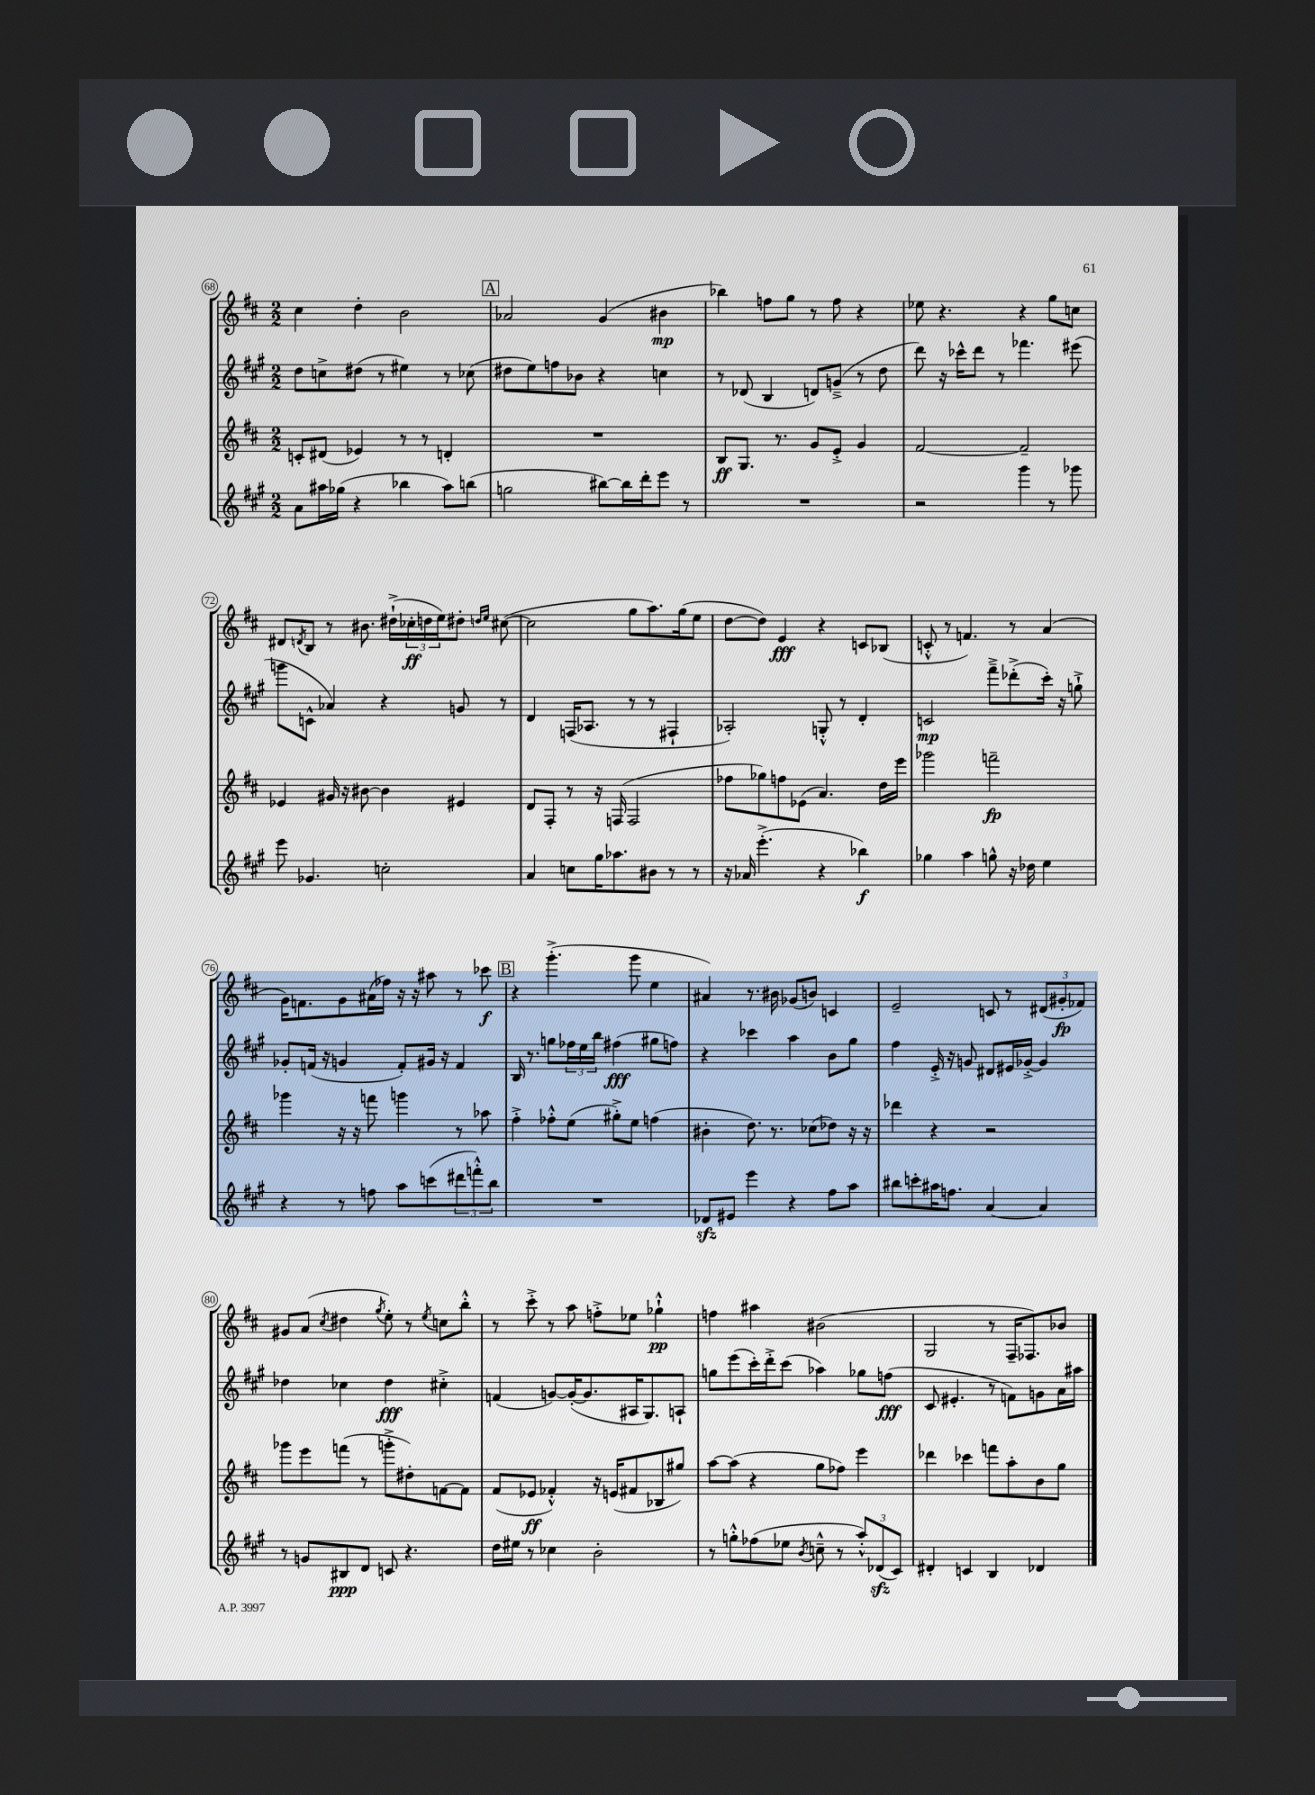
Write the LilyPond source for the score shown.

<<
\new StaffGroup <<
\new Staff = "s0" {
    \clef treble \key d \major \numericTimeSignature \time 2/2
    cis''4 d''4-. b'2 |
    \mark \markup { \box "A" } aes'2 g'4( bis'4\mp |
    bes''4) f''8 g''8 r8 f''8 r4 |
    ees''8 r4. r4 g''8 c''8 |
    dis'8 \acciaccatura { d'8 } b8 r8 bis'8. dis''16-!->( \tuplet 3/2 { ces''16-.\ff d''16 e''16) } dis''8-. \grace { d''16 e''16 } cis''8~( |
    cis''2 g''8 a''8.) g''16( e''8 |
    d''8~ d''8) e'4\fff r4 c'8 bes8( |
    c'8-.-^ r8 f'4.) r8 a'4( |
    g'16) f'8. g'8 ais'16( fes''16) r16 r16 ais''8 r8 ces'''8\f |
    \mark \markup { \box "B" } r4 g'''4.-.->( g'''8 e''4 |
    ais'4) r8. bis'16 ges'8( b'8) c'4 |
    e'2-- c'8 r8 \tuplet 3/2 { dis'8( gis'8-.\fp fes'8) } |
    gis'8 a'8( \acciaccatura { cis''8 } dis''4 \acciaccatura { g''8 } e''8-.) r8 \acciaccatura { e''8 } c''8 b''8-.-^ |
    r8 cis'''8-.-> r8 a''8 f''8-.-> ees''8 ges''4-!-^\pp |
    f''4 ais''4 bis'2( |
    g2 r8 fis16-- fes8.) bes'8 \bar "|." |
}
\new Staff = "s1" {
    \clef treble \key a \major \numericTimeSignature \time 2/2
    d''8 c''8-> dis''8( r8 eis''4) r8 ces''8( |
    \mark \markup { \box "A" } dis''8 e''8) f''8 bes'8 r4 c''4 |
    r8 des'8( b4 d'8) g'8--->( r8 d''8 |
    d'''8) r16 ces'''16-^ d'''8 r8 fes'''4. eis'''8( |
    g'''8 c'8-^ aes'4) r4 g'8 r8 |
    d'4 f16( aes8. r8 r8 fis4-! |
    aes2-.) g8-.-^ r8 d'4-. |
    c'2\mp fis'''8---> des'''8-.->( cis'''16-.) r16 g''8-!-> |
    ges'8-. f'16( r16 g'4 f'8-.) gis'16 r16 f'4 |
    \mark \markup { \box "B" } b16 r8. g''8 \tuplet 3/2 { fes''16 e''16 b''16 } fis''4\fff( gis''8 f''8) |
    r4 ces'''4 a''4 b'8 gis''8 |
    fis''4 e'16-.-> r16 g'8 dis'8 eis'16 ges'16~-.-> ges'4 |
    des''4 ces''4 des''4\fff cis''4-.-> |
    f'4( g'8~) g'16~-.( g'8. ais16 gis8.) a8-! |
    g''8 e'''8( cis'''16-.) d'''16-.-> cis'''8( aes''4) ges''8 f''8\fff( |
    cis'8 eis'4.-. r8 f'8) g'8 a'16 ais''16 \bar "|." |
}
\new Staff = "s2" {
    \clef treble \key d \major \numericTimeSignature \time 2/2
    c'8-. dis'8( ees'4) r8 r8 d'4-. |
    \mark \markup { \box "A" } R1 |
    b8\ff g8. r8. g'8 e'8-.-> g'4 |
    fis'2~ fis'2-- |
    ees'4 gis'16 r16 bis'8~ bis'4 eis'4 |
    d'8 fis8-. r8 r16 f16( f2 |
    fes''8 ges''8) f''8 ees'8( a'4.) d''16 e'''16 |
    ges'''2 f'''2--\fp |
    ges'''4 r16 r16 f'''8 g'''4 r8 aes''8 |
    \mark \markup { \box "B" } fis''4-.-> fes''8-.-^ e''8( gis''8-.->) e''8 f''4( |
    bis'4-. d''8.) r8. ces''8( des''8) r16 r16 |
    des'''4 r4 r2 |
    ges'''8 e'''8 f'''8( r8 g'''8-.-> dis''8-.) f'8~ f'8 |
    fis'8( ees'8\ff fes'4-.-^) r16 e'16( fis'8 bes8 gis''8) |
    a''8~ a''8( r4 g''8 fes''8) e'''4 |
    des'''4 ces'''4 f'''8 a''8-. b'8 g''8 \bar "|." |
}
\new Staff = "s3" {
    \clef treble \key a \major \numericTimeSignature \time 2/2
    a'8 ais''16 ges''16( r4 bes''4 ais''8) b''8( |
    \mark \markup { \box "A" } g''2 bis''8~) bis''16 d'''16-. e'''8 r8 |
    R1 |
    r2 gis'''4 r8 ges'''8 |
    e'''8 ges'4. c''2-. |
    a'4 c''8 gis''16 aes''8. bis'8 r8 r8 |
    r16 aes'16 e'''4.-.->( r4 bes''4\f) |
    ges''4 a''4 g''8-^ r16 des''16 e''4 |
    r4 r8 f''8 a''8 c'''8( \tuplet 3/2 { dis'''8 f'''8-.-^) b''8 } |
    \mark \markup { \box "B" } R1 |
    des'8\sfz eis'8 e'''4 r4 fis''8 a''8 |
    bis''8 c'''8-. ais''16 f''8. a'4~ a'4 |
    r8 g'8 bis8\ppp d'8 c'8 r4. |
    d''16 eis''16 r8 ces''4 b'2-. |
    r8 g''8-.-^ fes''8( ees''8 \acciaccatura { b'8 } c''8---^ r8 \tuplet 3/2 { a''8-.-^) des'8\sfz( cis'8) } |
    dis'4-. c'4 b4 des'4 \bar "|." |
}
>>
>>
\layout { \context { \Score currentBarNumber = #68 \override BarNumber.stencil = #(make-stencil-circler 0.1 0.3 ly:text-interface::print) } }
